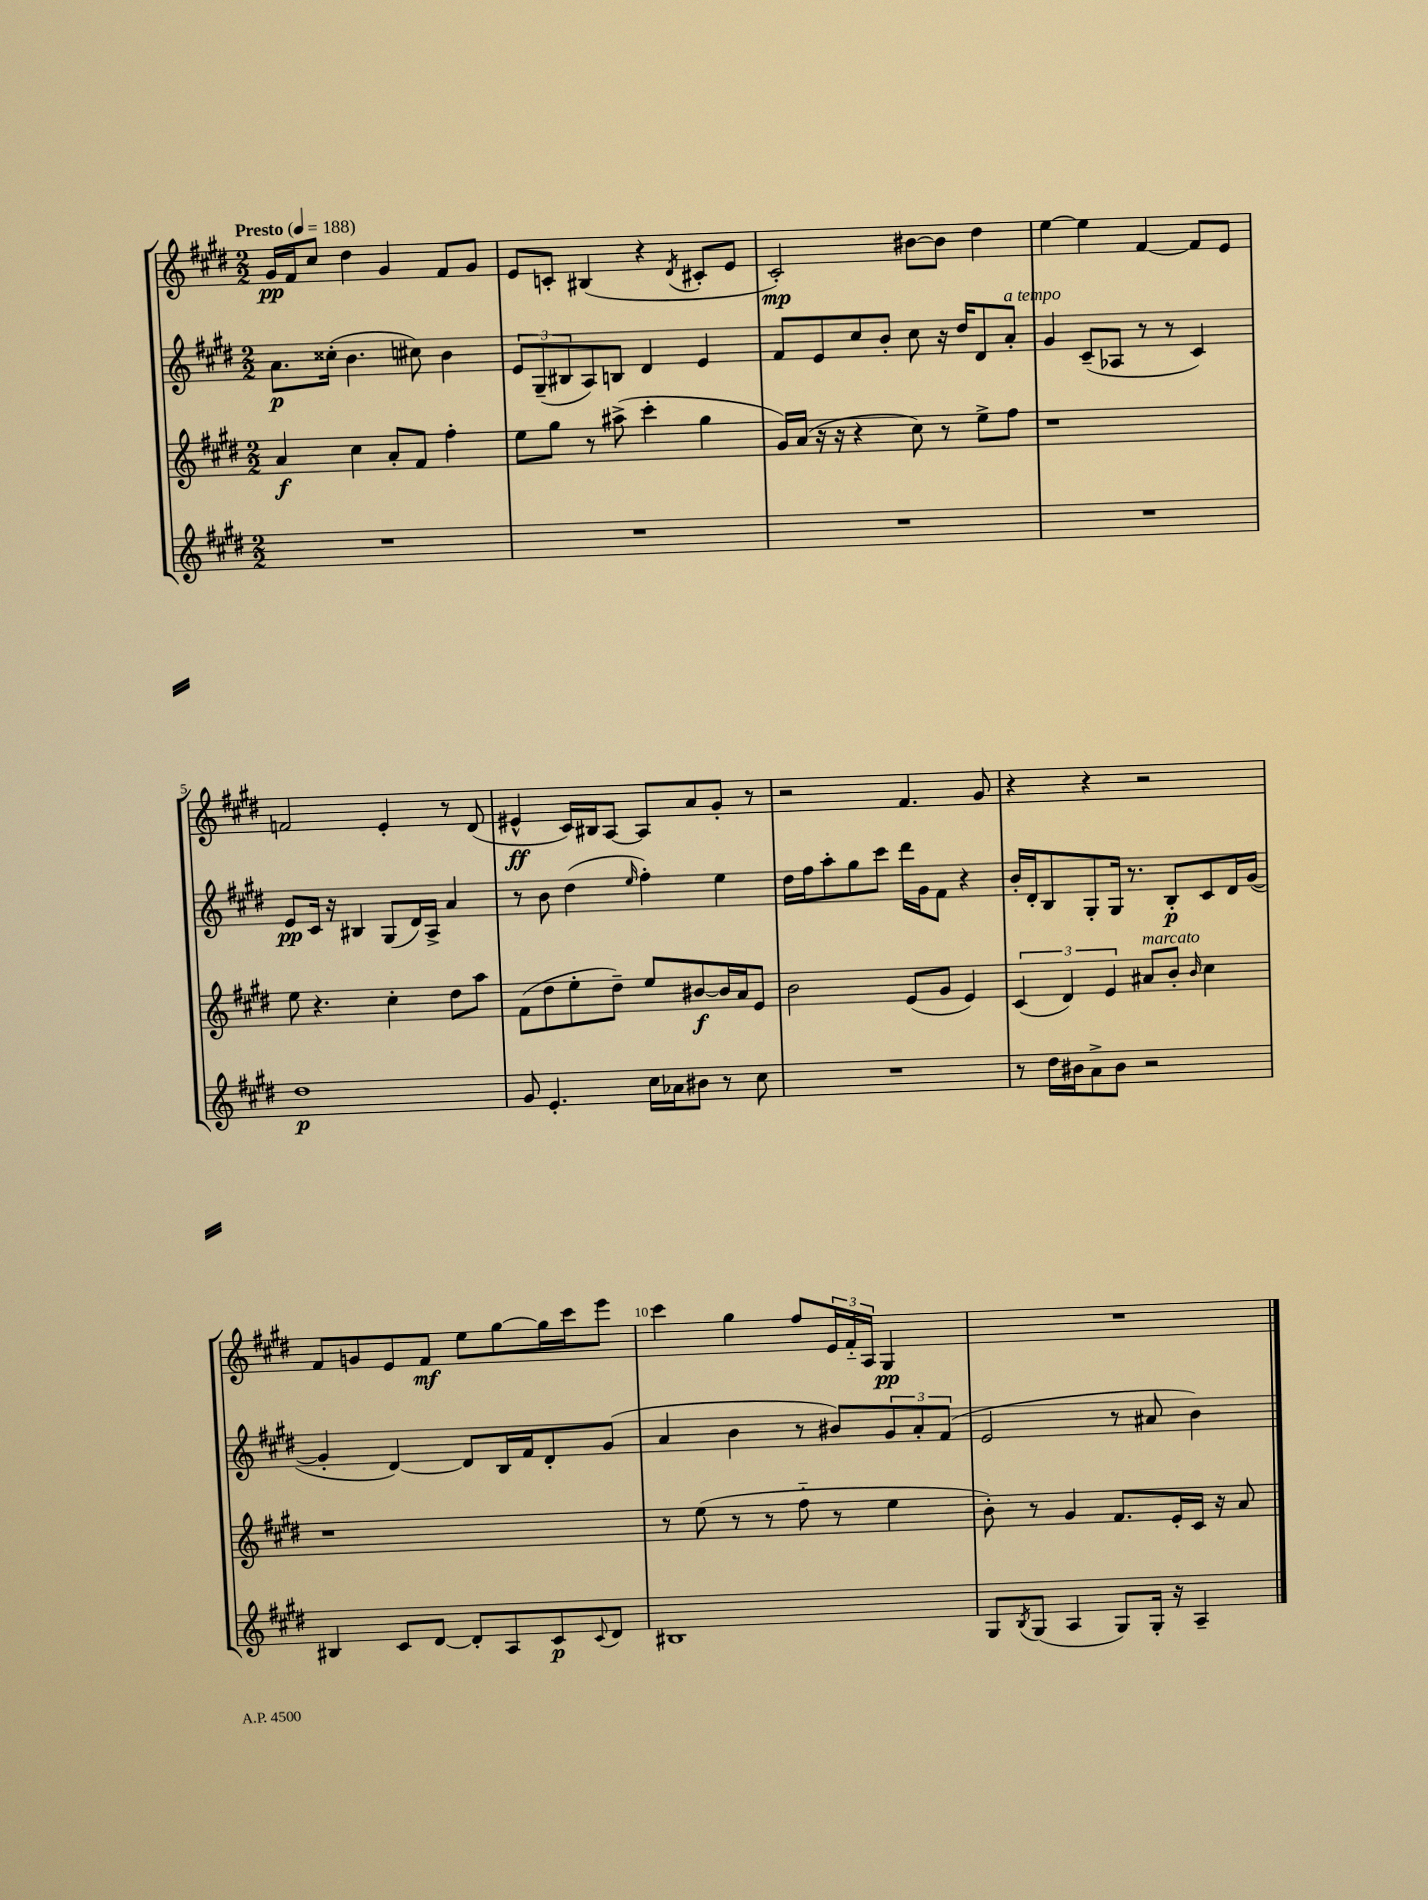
<<
\new StaffGroup <<
\new Staff = "s0" {
    \clef treble \key e \major \numericTimeSignature \time 2/2 \tempo "Presto" 4 = 188
    gis'16\pp fis'16 cis''8 dis''4 gis'4 fis'8 gis'8 |
    e'8 c'8-. bis4( r4 \acciaccatura { dis'8 } cis'8-. e'8 |
    cis'2-.\mp) bis'8~ bis'8 dis''4 |
    e''4~ e''4 fis'4~ fis'8 e'8 |
    f'2 e'4-. r8 dis'8( |
    eis'4-^\ff cis'16) bis16 a8~ a8 a'8 gis'8-. r8 |
    r2 fis'4. gis'8 |
    r4 r4 r2 |
    fis'8 g'8 e'8 fis'8\mf e''8 gis''8~ gis''16 cis'''16 e'''8 |
    cis'''4 gis''4 fis''8 \tuplet 3/2 { e'16 fis'16-_ a16 } gis4\pp |
    R1 \bar "|." |
}
\new Staff = "s1" {
    \clef treble \key e \major \numericTimeSignature \time 2/2
    a'8.\p cisis''16-.( b'4. cis''8) b'4 |
    \tuplet 3/2 { e'8 gis8--( bis8 } a8) b8 dis'4 e'4 |
    fis'8 e'8 cis''8 b'8-. cis''8 r16 dis''16 dis'8 a'8-.^\markup { \italic "a tempo" } |
    gis'4 cis'8--( aes8 r8 r8 cis'4) |
    e'8\pp cis'16 r16 bis4 gis8( dis'16) a16-> a'4 |
    r8 b'8 dis''4( \grace { e''16 } fis''4-.) e''4 |
    dis''16 fis''16 a''8-. gis''8 cis'''8 dis'''16 gis'16 fis'8 r4 |
    b'16-. dis'16-. b8 gis8-. gis16 r8. b8-.\p cis'8 dis'16 gis'16~( |
    gis'4-. dis'4~) dis'8 b16 fis'16 dis'8-. gis'8( |
    a'4 b'4 r8 bis'8) \tuplet 3/2 { gis'8 a'8-. fis'8( } |
    e'2 r8 ais'8 b'4) \bar "|." |
}
\new Staff = "s2" {
    \clef treble \key e \major \numericTimeSignature \time 2/2
    a'4\f cis''4 a'8-. fis'8 fis''4-. |
    e''8 gis''8 r8 ais''8->( cis'''4-. gis''4 |
    gis'16) a'16( r16 r16 r4 cis''8) r8 e''8-> fis''8 |
    r1 |
    e''8 r4. cis''4-. dis''8 a''8 |
    fis'8( dis''8 e''8-. dis''8--) e''8 bis'8~\f bis'16 a'16 e'8 |
    b'2 e'8( gis'8 e'4) |
    \tuplet 3/2 { cis'4( dis'4) e'4 } ais'8^\markup { \italic "marcato" } b'8-. \grace { b'16 } cis''4 |
    r1 |
    r8 e''8( r8 r8 fis''8-_ r8 e''4 |
    b'8-.) r8 gis'4 fis'8. e'16-. cis'16 r16 a'8 \bar "|." |
}
\new Staff = "s3" {
    \clef treble \key e \major \numericTimeSignature \time 2/2
    R1 |
    R1 |
    R1 |
    R1 |
    dis''1\p |
    gis'8 e'4.-. cis''16 aes'16 bis'8 r8 cis''8 |
    R1 |
    r8 dis''16 bis'16 a'8-> bis'8 r2 |
    bis4 cis'8 dis'8~ dis'8-. a8 cis'8\p \appoggiatura { cis'8 } dis'8 |
    bis1 |
    gis8 \acciaccatura { b8 } gis8( a4 gis8) gis16-. r16 a4-- \bar "|." |
}
>>
>>
\layout { \context { \Score \override BarNumber.break-visibility = ##(#f #t #t) barNumberVisibility = #(every-nth-bar-number-visible 5) } }
